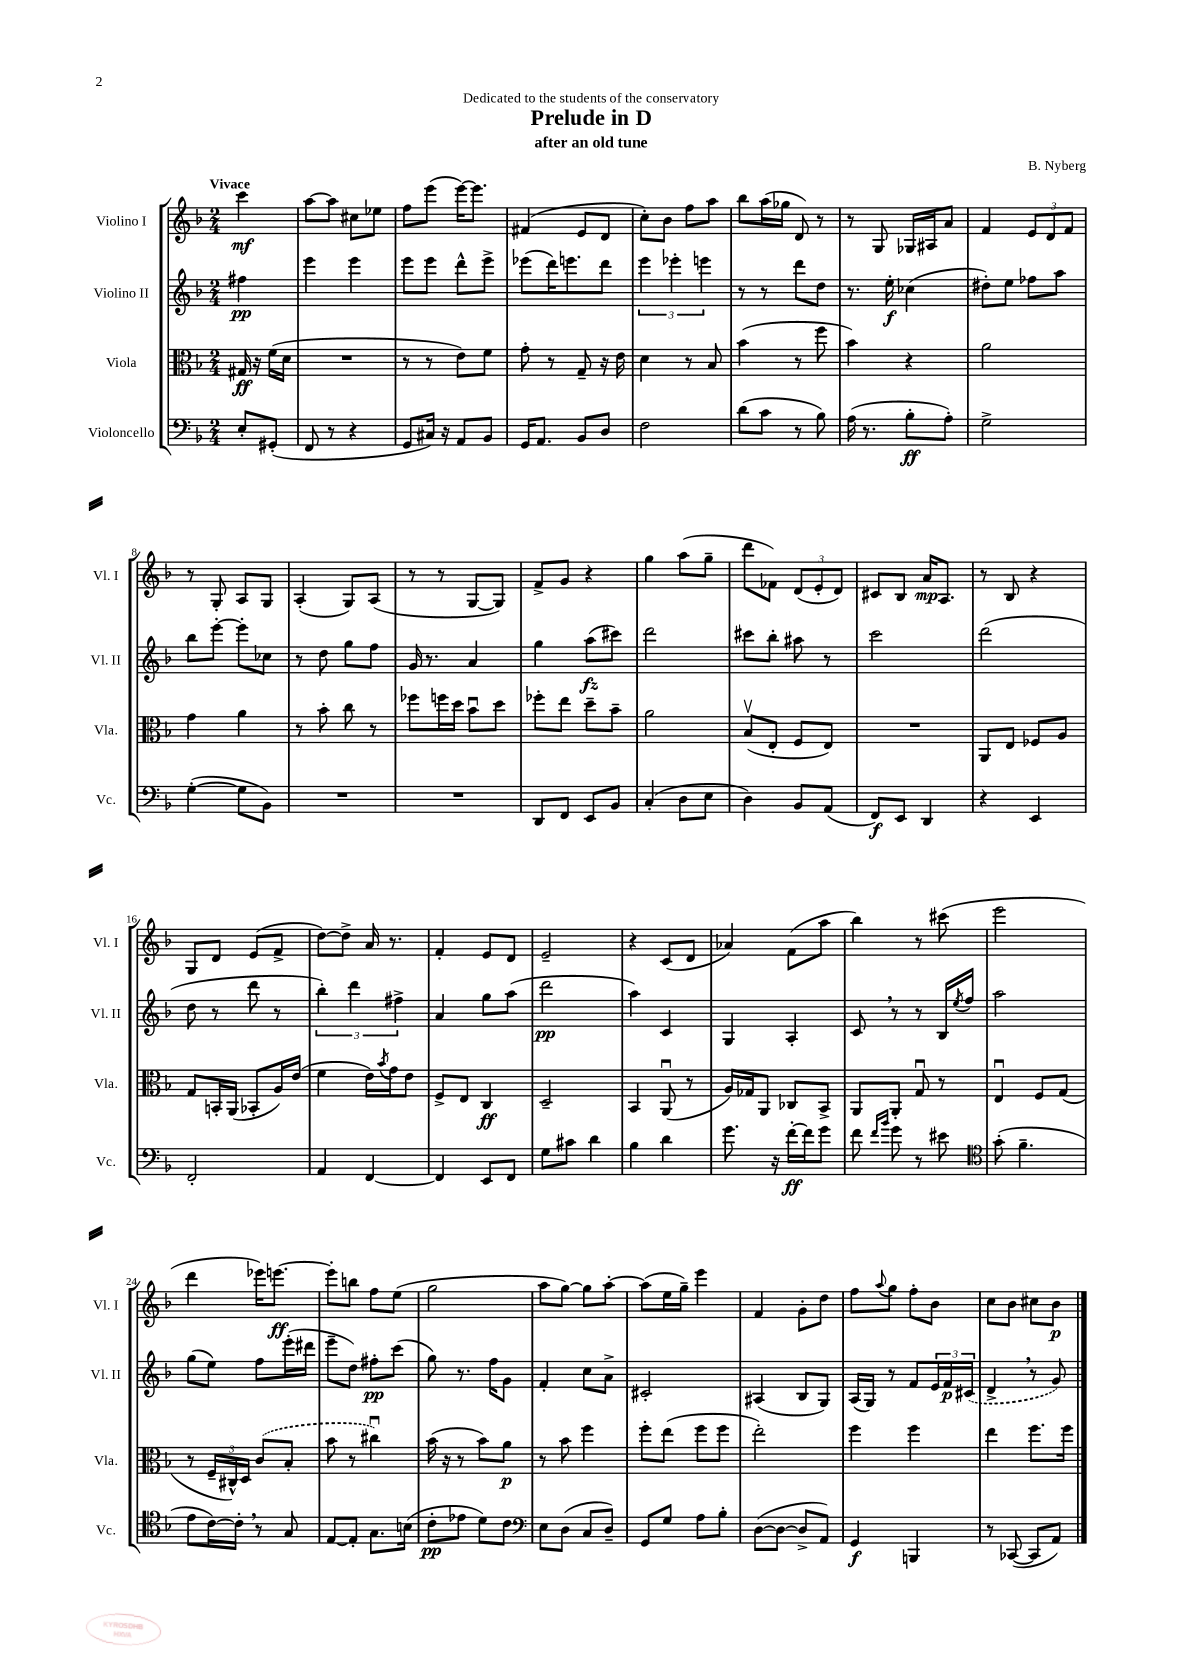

**kern	**kern	**kern	**kern
*staff4	*staff3	*staff2	*staff1
*clefF4	*clefC3	*clefG2	*clefG2
*k[b-]	*k[b-]	*k[b-]	*k[b-]
*M2/4	*M2/4	*M2/4	*M2/4
8E'/L	16G#/	4ff#\	4ccc\
.	16r	.	.
(8GG#'/J	(16f\LL	.	.
.	16d\JJ	.	.
=	=	=	=
8FF/	2r	4eee\	[8aa\L
8r	.	.	8aa\]J
4r	.	4eee\	8cc#\L
.	.	.	8ee-\J
=	=	=	=
8GG/L	8r	8eee\L	8ff\L
16C#/Jk)	8r	8eee\J	(8eee\J
16r	.	.	.
8AA/L	8e\L)	8ddd^^\L	[16eee\LK)
.	.	.	8.eee\]J
8BB-/J	8f\J	8eee^\J	.
=	=	=	=
16GG/LK	8g'\	(8eee-\L	(4f#/
8.AA/J	.	.	.
.	8r	16ddd\K)	.
.	.	8.eee\	.
8BB-/L	8G~/	.	8e/L
8D/J	16r	8ddd\J	8d/J
.	16e\	.	.
=	=	=	=
2F\	4d\	6eee\	8cc'\L)
.	.	.	8b-\J
.	.	6eee-'\	.
.	8r	.	8ff\L
.	.	6eee\	.
.	8B-/	.	8aa\J
=	=	=	=
(8d\L	(4b-\	8r	8bb-\L
8c\J	.	8r	(16aa\L
.	.	.	16gg-\JJ
8r	8r	8ddd\L	8d/)
8B-\)	8ff\	8dd\J	8r
=	=	=	=
(16A\	4b-\)	8.r	8r
8.r	.	.	.
.	.	.	8G/
.	.	16ee'\	.
8B-'\L	4r	(4cc-\	16G-/LL
.	.	.	16A#/J
8A'\J)	.	.	8a/J
=	=	=	=
2G^\	2a\	8dd#'\L)	4f/
.	.	8ee\J	.
.	.	8ff-\L	12e/L
.	.	.	12d/
.	.	8aa\J	.
.	.	.	12f/J
=	=	=	=
([4G'\	4g\	8bb-\L	8r
.	.	[8eee'\J	8G'/
8G\]L	4a\	8eee'\]L	8A/L
8BB-\J)	.	8cc-\J	8G/J
=	=	=	=
2r	8r	8r	(4A'/
.	8b-'\	8dd\	.
.	8cc\	8gg\L	8G/L)
.	8r	8ff\J	(8A/J
=	=	=	=
2r	8ff-\L	16g/	8r
.	.	8.r	.
.	16ff\L	.	8r
.	16dd\JJ	.	.
.	8b-u\L	4a/	[8G/L
.	8dd\J	.	8G/]J)
=	=	=	=
8DD/L	8ff-'\L	4gg\	8f^/L
8FF/J	8ee\J	.	8g/J
8EE/L	8dd~\L	(8aa\L	4r
8BB-/J	8b-~\J	8ccc#\J)	.
=	=	=	=
(4C'/	2a\	2ddd\	4gg\
8D\L	.	.	(8aa\L
8E\J	.	.	8gg~\J
=	=	=	=
4D\)	(8B-v/L	8ccc#\L	8ddd\L
.	8E'/J	8bb-'\J	8f-\J)
8BB-/L	8F/L	8aa#\	(12d/L
.	.	.	12e'/
(8AA/J	8E/J)	8r	.
.	.	.	12d/J)
=	=	=	=
8FF/L)	2r	2ccc\	8c#/L
8EE/J	.	.	8B-/J
4DD/	.	.	16a/LK
.	.	.	8.A/J
=	=	=	=
4r	8AA/L	(2ddd\	8r
.	8E/J	.	8B-/
4EE/	8F-/L	.	4r
.	8A/J	.	.
=	=	=	=
2FF'/	8G/L	8dd\	8G/L
.	16BB'/L	8r	8d/J
.	(16AA/JJ	.	.
.	8BB-'/L	8ddd\	(8e/L
.	16A/L)	8r	8f^/J
.	(16e/JJ	.	.
=	=	=	=
4AA/	4f\	6bb-'\)	[8dd\L)
.	.	.	8dd^\]J
.	.	6ddd\	.
[4FF/	16e\LL)	.	16a/
.	8qb-/	.	.
.	16g\J	.	8.r
.	.	6ff#^\	.
.	8e\J	.	.
=	=	=	=
4FF/]	8F^/L	4a/	4f'/
.	8E/J	.	.
8EE/L	4C/	8gg\L	8e/L
8FF/J	.	(8aa\J	8d/J
=	=	=	=
8G\L	2D~/	2ddd\	2e~/
8c#\J	.	.	.
4d\	.	.	.
=	=	=	=
4B-\	4BB-/	4aa\)	4r
4d\	(8AAu/	4c/	(8c/L
.	8r	.	8d/J
=	=	=	=
8.g\	16A/LL)	4G/	4a-/)
.	16G-/J	.	.
.	8AA/J	.	.
16r	.	.	.
[16f'\LL	8C-/L	4A'/	(8f\L
16f\]J	.	.	.
8g\J	8BB-^/J	.	8aa\J
=	=	=	=
8f\	8AA/L	8c/	4bb-\)
16qqf/LL	.	.	.
16qqb-/JJ	.	.	.
8g\	8AA'/J	8r	.
8r	8Gu/	8r	8r
8e#\	8r	16B-/LL	(8ccc#\
.	.	8qee/	.
.	.	16ff/JJ	.
=	=	=	=
*clefC4	*	*	*
(8g'\	4Eu/	2aa\	2eee\
4.f~\	.	.	.
.	8F/L	.	.
.	(8G/J	.	.
=	=	=	=
8e\L	8r	(8gg\L	4ddd\
[16c\L)	24F~/LL	8ee\J)	.
.	24C#^^/)	.	.
16c'\]JJ	.	.	.
.	24D/JJ	.	.
8r	(8c/L	8ff\L	16eee-\LK)
.	.	.	[8.eee\J
8G/	8B-'/J	(16eee'\L	.
.	.	16ddd#\JJ	.
=	=	=	=
[8E/L	8b-\	8eee~\L	8eee'\]L
8E'/]J	8r	8dd\J)	8bb\J
8.G\L	4cc#u\)	8ff#'\L	8ff\L
.	.	(8ccc\J	(8ee\J
(16B\Jk	.	.	.
=	=	=	=
8c'\L	(16b-\	8gg\)	2gg\
.	16r	.	.
8e-\J	8r	8.r	.
8d\L)	8b-\L)	.	.
.	.	16ff\LK	.
8c\J	8a\J	8g\J	.
=	=	=	=
*clefF4	*	*	*
8E\L	8r	4f'/	8aa\L
(8D\J	8b-\	.	[8gg\J)
8C/L	4ff\	8cc\L	8gg\]L
8D~/J)	.	8a^\J	[8aa'\J
=	=	=	=
8GG/L	8ff'\L	2c#'/	(8aa\]L
8G/J	(8ee\J	.	16ee\L
.	.	.	16gg~\JJ)
8A\L	8ff\L	.	4eee\
8B-'\J	8ff\J	.	.
=	=	=	=
([8D\L	2ee'\)	(4A#/	4f/
8D\_J	.	.	.
8D^/]L	.	8B-/L	8g'\L
8AA/J)	.	8G/J)	8dd\J
=	=	=	=
4GG/	4ff\	(16A/LL	8ff\L
.	.	16G/JJ)	.
.	.	.	8qqaa/
.	.	8r	8gg\J
4BBB/	4ff\	8f/L	8ff'\L
.	.	24e/L	8b-\J
.	.	24f/	.
.	.	(24c#/JJ	.
=	=	=	=
8r	4ee\	4d^/	8cc\L
([8CC-/	.	.	8b-\J
8CC-/]L	8.ff\L	8r	8cc#\L
8AA/J)	.	8g/)	8b-\J
.	16ff\Jk	.	.
==	==	==	==
*-	*-	*-	*-
